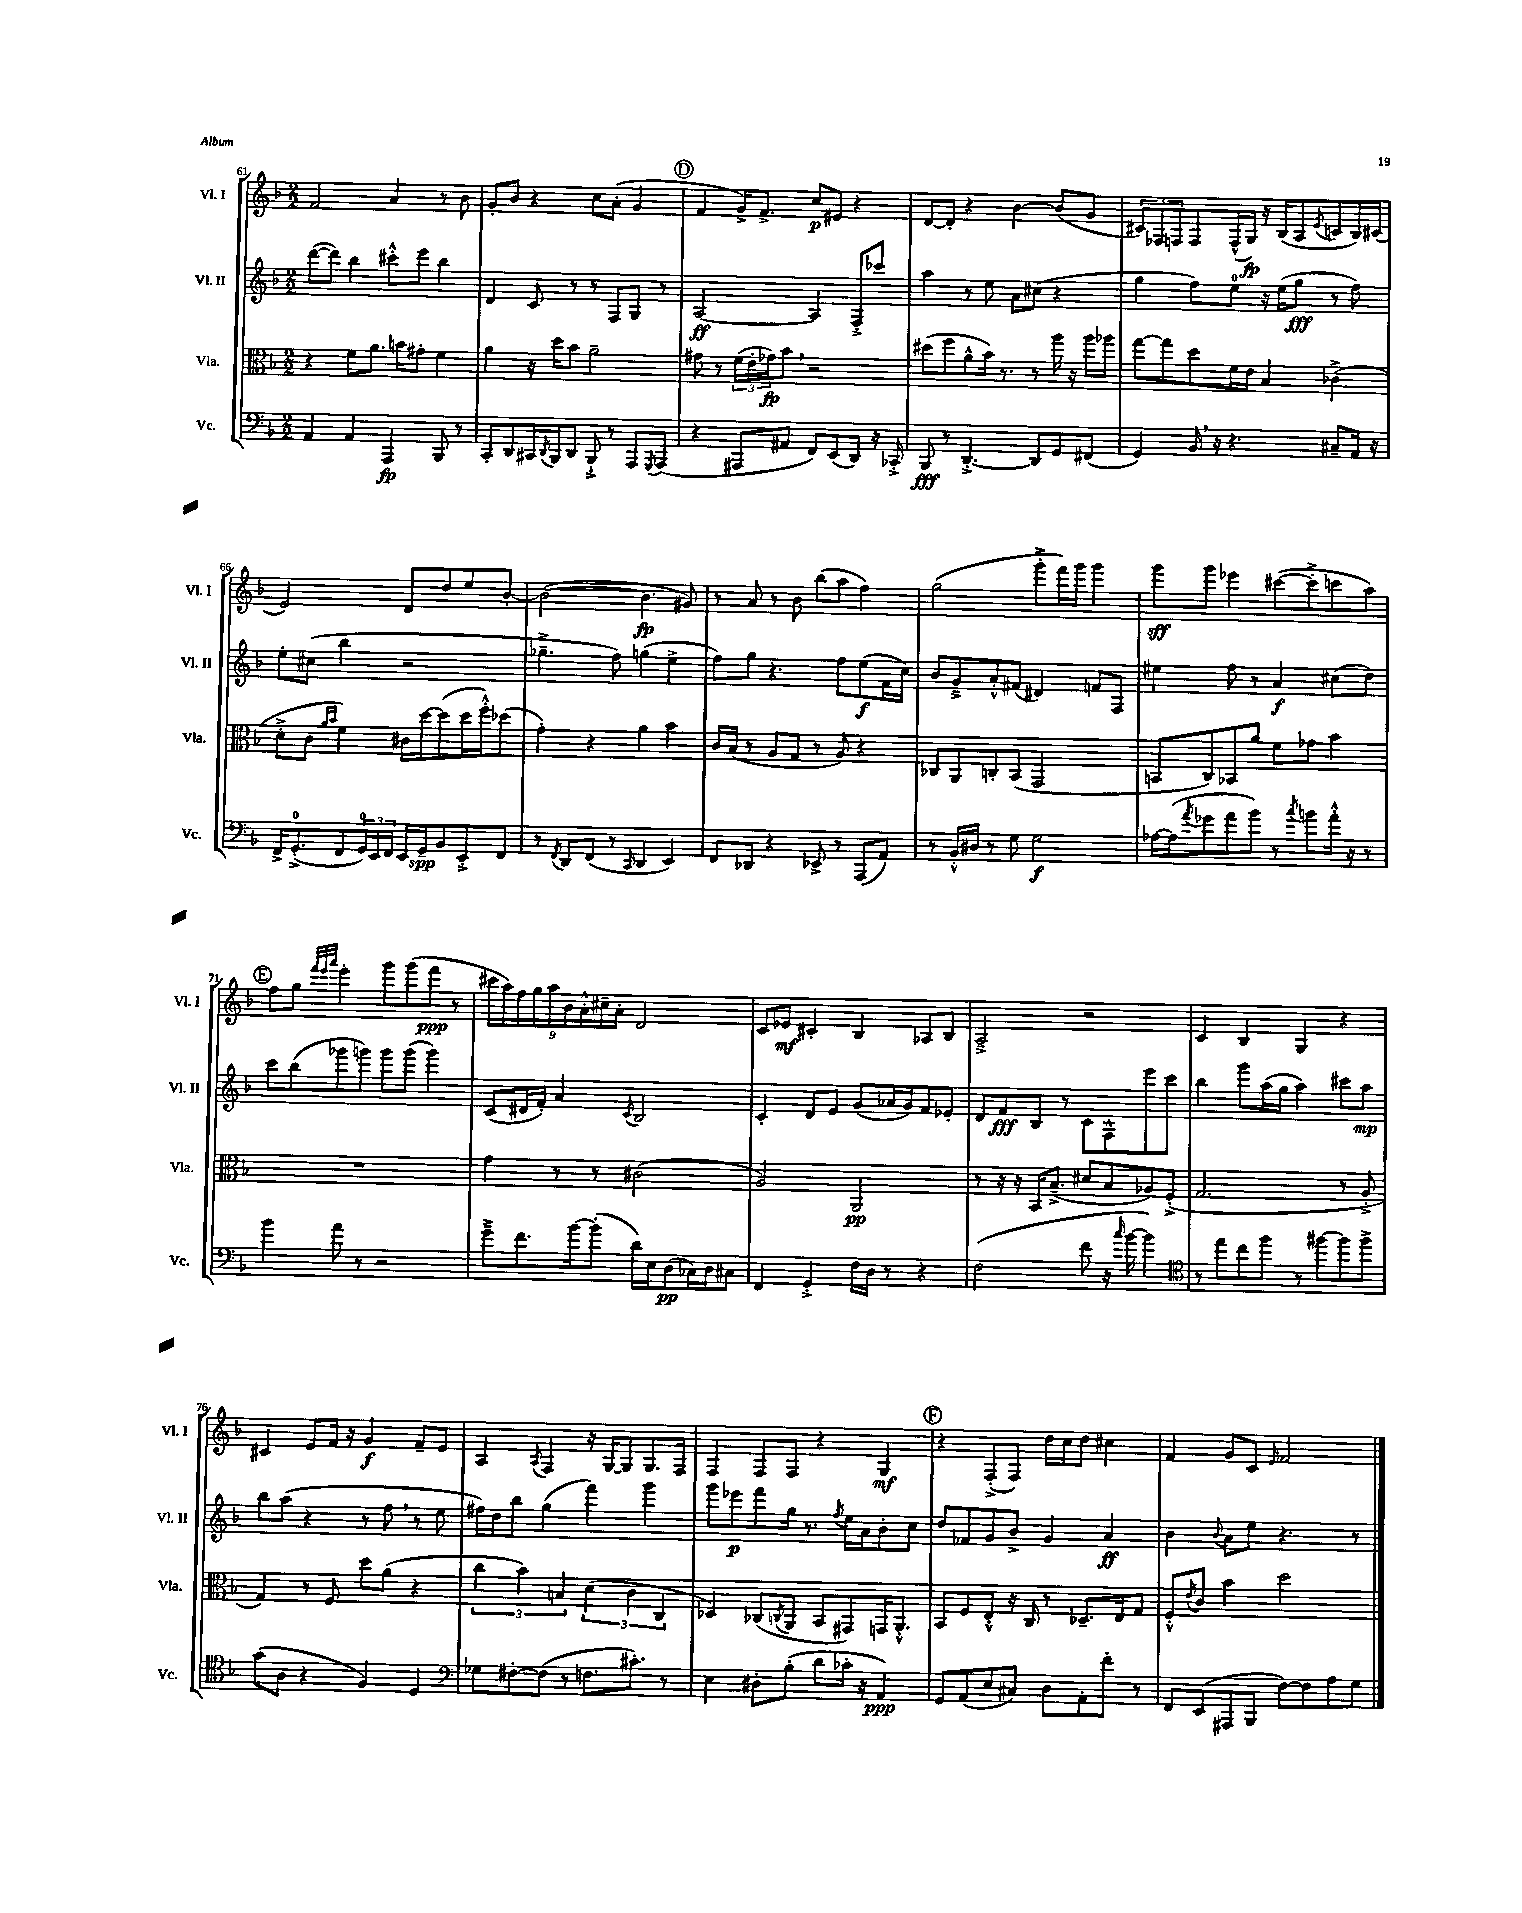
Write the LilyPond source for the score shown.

<<
\new StaffGroup <<
\new Staff = "s0" \with { instrumentName = "Vl. I" shortInstrumentName = "Vl. I" } {
    \clef treble \key f \major \numericTimeSignature \time 2/2
    f'2 a'4 r8 bes'8 |
    g'8-. bes'8 r4 c''8 a'8-.( g'4 |
    \mark \markup { \circle "D" } f'4 g'16->) f'8.-> c''8\p eis'8 r4 |
    d'8~ d'8-. r4 bes'4~ bes'8( g'8 |
    \tuplet 3/2 { cis'8) fes8 f8 } f8 f16-^( g16\fp) r16 bes16( a8 \acciaccatura { e'8 } c'8 bes16) cis'16( |
    e'2) d'8 d''8 e''8 bes'8~-. |
    bes'2~( bes'4.\fp gis'8) |
    r8 a'8 r8 bes'8 bes''8( a''8 f''4) |
    g''2( g'''8-.-> f'''16) g'''16 g'''4 |
    g'''8\sff g'''8 ees'''4 cis'''8~( cis'''8-.-> c'''8 a''8) |
    \mark \markup { \circle "E" } f''8 g''8 \grace { f'''32 e'''32 a'''32 } e'''4-. g'''8 g'''8( f'''8\ppp r8 |
    \tuplet 9/8 { cis'''16 a''16) f''16 g''16 a''16 bes'16 a'16-.-^ cis''16-- a'16-. } d'2 |
    c'8 ees'8\mf cis'4-. bes4 aes8 bes8 |
    a2---> r2 |
    c'4 bes4 g4 r4 |
    cis'4 e'8 f'16 r16 g'4\f f'8-- e'8 |
    a4 \acciaccatura { a8 } f4 r16 g16~ g8 g8. f16 |
    f4 f8 f8 r4 g4\mf |
    \mark \markup { \circle "F" } r4 f8-.->( f8) d''16 c''16 d''8 cis''4 |
    f'4 g'8 c'8 \grace { e'16 } f'2 \bar "|." |
}
\new Staff = "s1" \with { instrumentName = "Vl. II" shortInstrumentName = "Vl. II" } {
    \clef treble \key f \major \numericTimeSignature \time 2/2
    d'''8~( d'''8) bes''4 cis'''8-.-^ e'''8 bes''4 |
    d'4 c'8 r8 r8 f8 g8 r8 |
    \mark \markup { \circle "D" } a2~\ff a4 f8-.-> ces'''8 |
    a''4 r8 e''8 a'8 cis''8( r4 |
    g''4 f''8) e''8-0 r16 e''16( g''8\fff r8 f''8) |
    e''8-. cis''8( bes''4 r2 |
    ges''4.---> f''8) g''4( e''4-> |
    f''8) g''8 r4. f''8 e''8\f( f'16 c''16) |
    bes'8 g'8---> a'8-.-^ fis'8( dis'4) f'8 f8 |
    eis''4 f''8 r8 a'4\f cis''8( d''8) |
    \mark \markup { \circle "E" } c'''8 bes''8( ges'''8 g'''8) g'''8 g'''8( g'''4) |
    c'8( dis'16 f'16-.) a'4 \acciaccatura { c'8 } bes2 |
    c'4-. d'8 e'8 g'8( aes'16 g'16) f'8 ees'8-. |
    d'8 f'8\fff bes8 r8 c'8 f8-^ e'''8 c'''8 |
    bes''4 g'''8 a''16( g''16 a''4) cis'''8 a''8\mp |
    bes''8 a''8( r4 r8 f''8 \breathe r8 e''8 |
    fis''16) d''16 bes''8 g''4( f'''4) g'''4 |
    g'''8 ees'''8\p f'''8 g''16 r8. \acciaccatura { f''8 } e''16 a'16 bes'8-. c''8 |
    \mark \markup { \circle "F" } d''8 fes'8 g'8 bes'8-> g'4 a'4\ff |
    bes'4 \appoggiatura { bes'8 } a'8 e''8 r4. r8 \bar "|." |
}
\new Staff = "s2" \with { instrumentName = "Vla." shortInstrumentName = "Vla." } {
    \clef alto \key f \major \numericTimeSignature \time 2/2
    r4 f'8 a'8. b'16 gis'8-. f'4 |
    a'4 r16 d''16 bes'8 a'2-- |
    \mark \markup { \circle "D" } gis'8 r8 \tuplet 3/2 { f'16( e'16-. ges'16\fp) } bes'8 \breathe r2 |
    dis''8( f''8 a'8-^ bes'16) r8. r8 a''16 r16 a''16 aes''16 |
    g''8~ g''8 d''8 f'16 e'16 bes4 ces'4->( |
    d'8-.-> c'8 \grace { a'16 bes'16 } f'4) cis'16 d''16~ d''8( d''16 f''16-.-^) des''8( |
    g'4-.) r4 a'4 bes'4 |
    c'16 bes16( r8 a8 g8 r8 a8) r4 |
    ces8 a,8 c8-. bes,8( g,2 |
    b,8 c8) bes,8 a'8 f'8 ges'8 bes'4 |
    \mark \markup { \circle "E" } R1 |
    g'4 r8 r8 cis'2( |
    a2) a,2\pp |
    r8 r16 r16 bes,16 bes8.--->( dis'8 bes8 aes8) f8-.->( |
    g2. r8 a8-.-> |
    g4) r8 f8 d''8 a'8( r4 |
    \tuplet 3/2 { c''4 bes'4) b4 } \tuplet 3/2 { d'4( c'4 c4 } |
    des4) ces8( \acciaccatura { c8 } a,8 bes,8 gis,8) g,16 a,8.-.-^ |
    \mark \markup { \circle "F" } bes,8 f8 e8-.-^ r16 c16 r8 des8.-- e16 g8 |
    f8-.-^ \acciaccatura { e'8 } c'8 bes'4 d''2 \bar "|." |
}
\new Staff = "s3" \with { instrumentName = "Vc." shortInstrumentName = "Vc." } {
    \clef bass \key f \major \numericTimeSignature \time 2/2
    a,4 a,4 a,,4\fp bes,,8 r8 |
    c,8-. d,8 cis,16 \acciaccatura { d,8 } bes,,16 d,8 bes,,8-!-> r8 a,,8 \acciaccatura { g,,8 } a,,8( |
    \mark \markup { \circle "D" } r4 ais,,8 ais,8 f,8) e,8( d,8) r16 ces,16-.-> |
    bes,,8\fff r8 d,4.~-.-> d,8 g,8 fis,8( |
    g,4) bes,16 \breathe r16 r4. cis8-- a,16 r16 |
    f,16-> g,8.-0-.->( f,8 \tuplet 3/2 { g,16-0) e,16 f,16 } e,16 g,16--\spp bes,8 e,8-.-> f,8 |
    r8 \acciaccatura { f,8 } d,8 f,8( r8 \grace { c,16 } d,4 e,4) |
    f,8 des,8 r4 ees,8-> r8 a,,8( a,8) |
    r8 bes,16-.-^ dis16 r8 g8 g2\f |
    aes16~ aes16( \acciaccatura { a'8 } ges'8 a'8 bes'8) r8 \acciaccatura { c''8 } b'8 a'16-.-^ r16 r8 |
    \mark \markup { \circle "E" } bes'4 a'8 r8 r2 |
    g'8---> f'8. bes'16~ bes'8-.( d'16) e16 d8\pp( ces16) d16 cis8 |
    f,4 g,4-.-> f16 d16 r8 r4 |
    f2( f'8 r16 \grace { c''16 } bes'16~ bes'4) |
    \clef tenor r8 e''8 c''8 f''8 r8 fis''8~ fis''8 fis''8-> |
    g'8( a8 r4 f4) d4 |
    \clef bass ges8 fis8~-. fis8( r8 f8. cis'8.-.) r8 |
    e4 dis8-. bes8-.( d'8 ces'16-. r16 a,4\ppp) |
    \mark \markup { \circle "F" } g,8 a,8( e8 cis8) d8 a,8-. f'8-. r8 |
    f,8 e,8( ais,,8 bes,,8 f8~) f8 a8 g8 \bar "|." |
}
>>
>>
\layout { \context { \Score currentBarNumber = #61 } }
